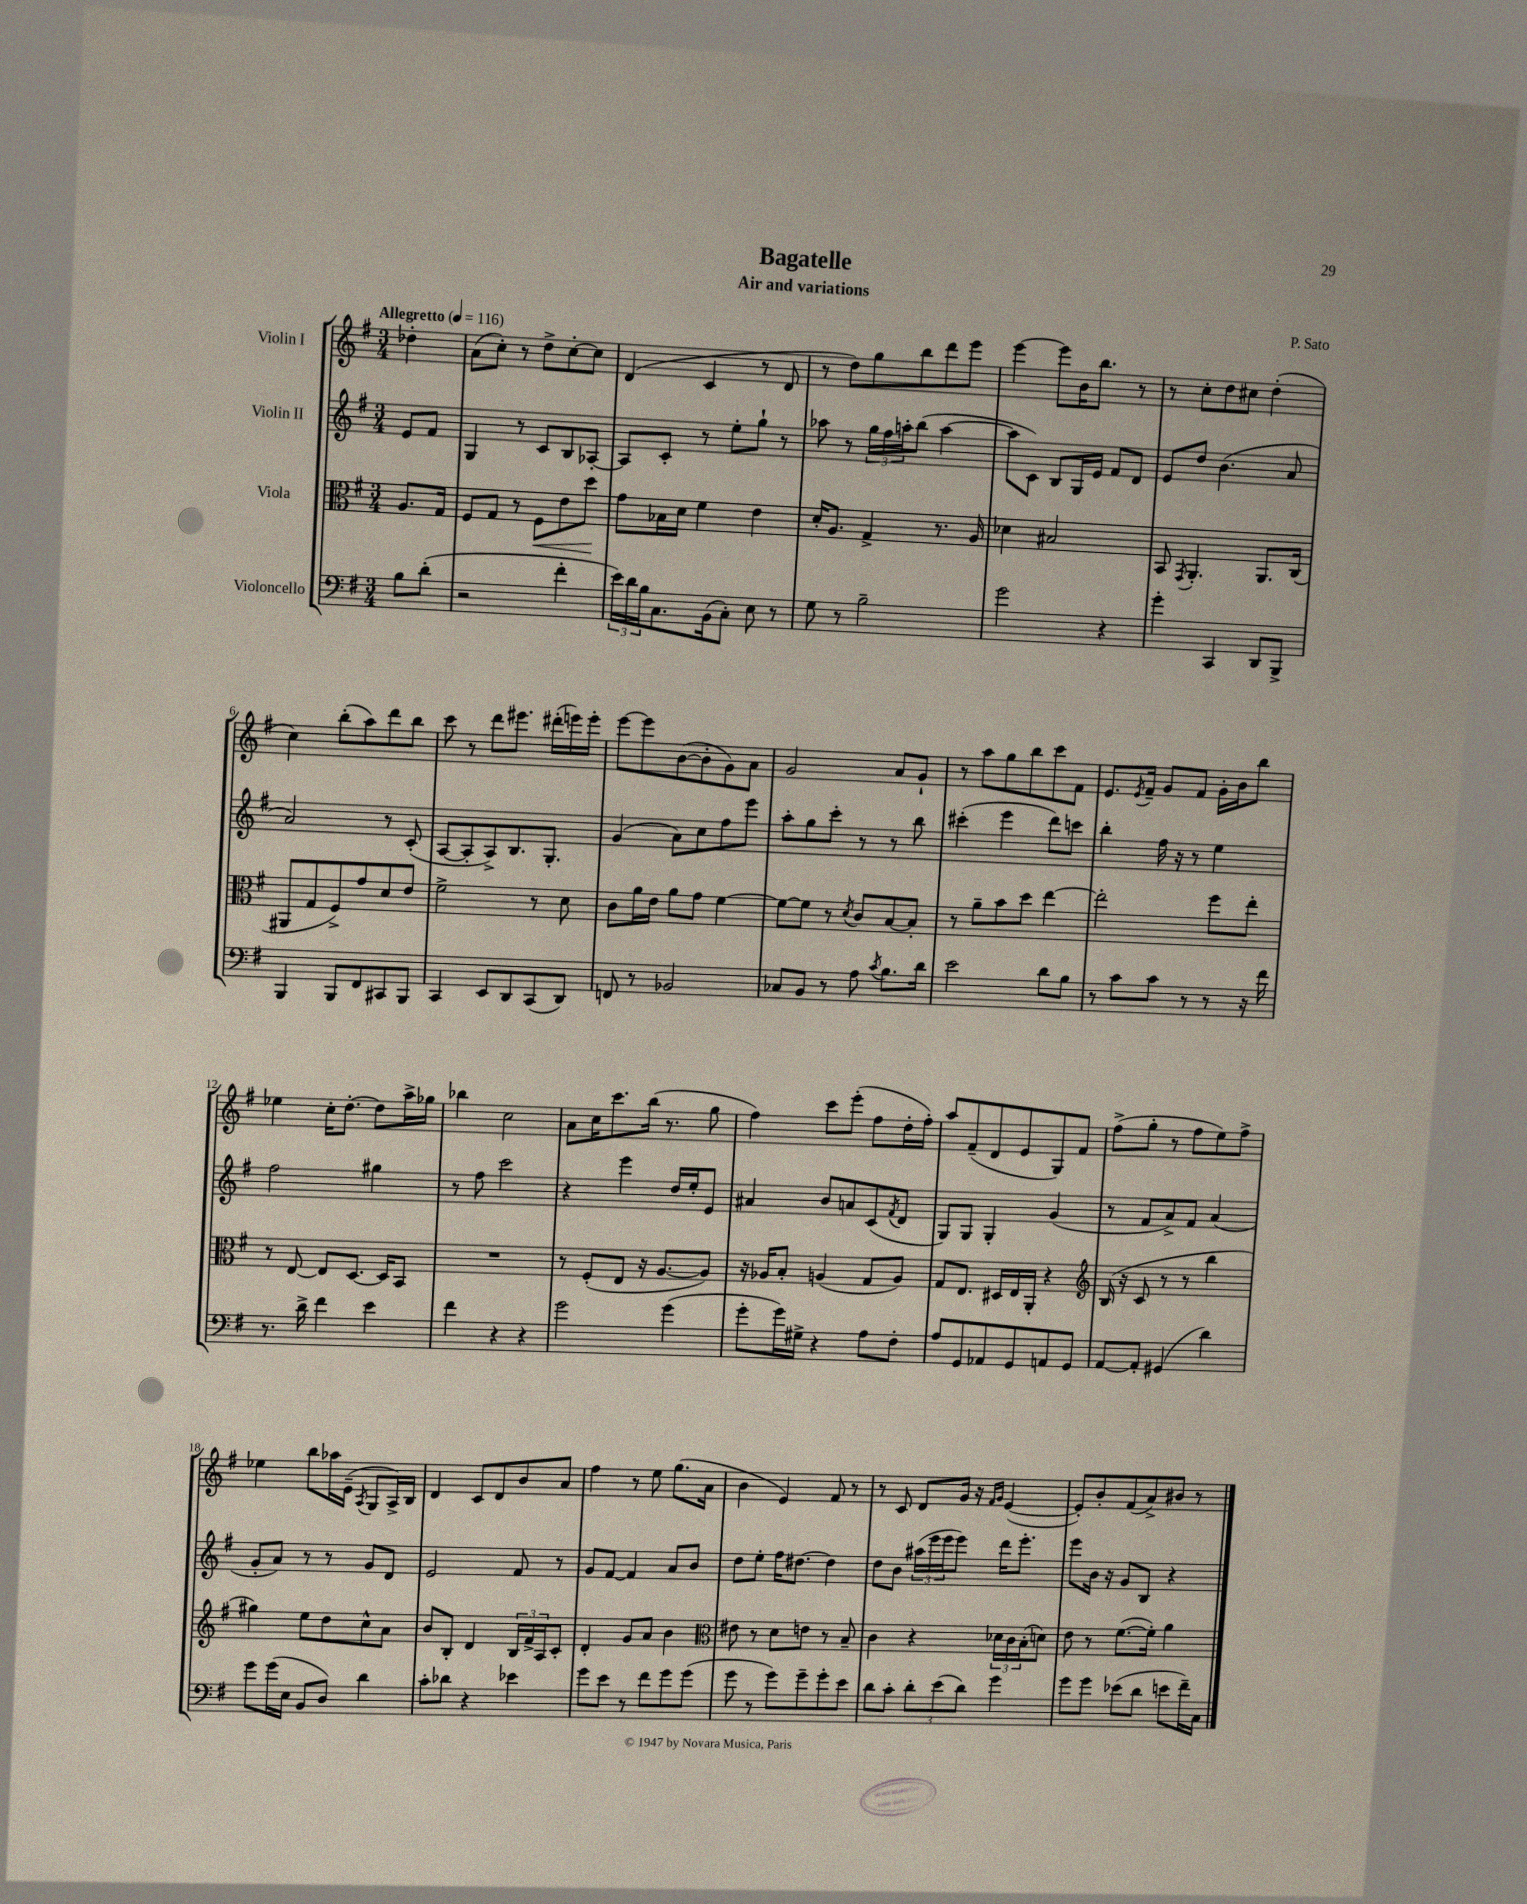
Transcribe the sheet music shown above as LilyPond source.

\header { title = "Bagatelle" composer = "P. Sato" subtitle = "Air and variations" }
<<
\new StaffGroup <<
\new Staff = "s0" \with { instrumentName = "Violin I" } {
    \clef treble \key g \major \numericTimeSignature \time 3/4 \partial 4 \tempo "Allegretto" 4 = 116
    des''4-. |
    a'8( c''8-.) r8 d''8-> c''8~-. c''8 |
    d'4( c'4 r8 d'8 |
    r8 d''8) g''8 b''8 d'''8 e'''8 |
    e'''4~ e'''8 b'16 b''8. r8 |
    r8 c''8-. d''8 cis''8 d''4-.( |
    c''4) b''8-.( a''8) d'''8 b''8 |
    c'''8 r8 d'''8 eis'''8. dis'''16-.( e'''16) e'''16-. |
    e'''8~ e'''8 b'8~( b'8-. g'8) a'8 |
    g'2 a'8 g'8-! |
    r8 a''8 g''8 b''8 c'''8 fis'8 |
    e'8. \acciaccatura { e'8 } fis'16-- g'8 fis'8 g'16-. b'16 b''8 |
    ees''4 c''16-. d''8.~-. d''8 a''16-> ges''16 |
    bes''4 c''2 |
    a'8 c''16 c'''8. b''16( r8. g''8 |
    fis''4) c'''8 e'''8-.( fis''8 d''16-. fis''16-.) |
    a''8 fis'8--( d'8 e'8 g8) fis'8 |
    fis''8->( g''8-. r8 fis''8 e''8) fis''8-> |
    ees''4 b''8 aes''16 e'16--( \acciaccatura { a8 } g8 a16->) b16 |
    d'4 c'8 d'8 b'8 a'8 |
    fis''4 r8 e''8 g''8.( a'16 |
    b'4 e'4) fis'8 r8 |
    r8 c'8 d'8 g'16 r16 \grace { fis'16 g'16 } e'4~( |
    e'8-.) b'8-. fis'8( a'8->) bis'8 r8 \bar "|." |
}
\new Staff = "s1" \with { instrumentName = "Violin II" } {
    \clef treble \key g \major \numericTimeSignature \time 3/4 \partial 4
    e'8 fis'8 |
    g4 r8 c'8 b8 aes8~-. |
    aes8 c'8-. r8 e''8-. g''8-! r8 |
    aes''8 r8 \tuplet 3/2 { g''16 fis''16 a''16-. } b''8( a''4~ |
    a''8 c'8) b8 g16 e'16 fis'8 d'8 |
    e'8 d''8 b'4.( a'8 |
    a'2) r8 c'8-.( |
    a8~ a8-. a8->) b8. g8.-. |
    g'4( a'8) c''8 fis''8 e'''8 |
    a''8-. g''8 c'''8-. r8 r8 b''8 |
    cis'''4-.( e'''4 d'''8) c'''8 |
    b''4-. fis''16 r16 r8 e''4 |
    fis''2 gis''4 |
    r8 fis''8 c'''2 |
    r4 e'''4 d''16 e''16-. e'8 |
    ais'4 b'8 a'8 c'8( \acciaccatura { fis'8 } d'8 |
    g8) g8 g4-. g'4( |
    r8 fis'8 a'8->) fis'8 a'4( |
    g'8-. a'8) r8 r8 g'8 d'8 |
    e'2 fis'8 r8 |
    g'8 fis'8~ fis'4 a'8 b'8 |
    d''8 e''8-. fis''16 dis''8.~ dis''4 |
    d''8 b'8 \tuplet 3/2 { ais''16( e'''16 e'''16 } e'''8) d'''16 e'''8.-. |
    e'''8 b'16 r16 g'8 b8 r4 \bar "|." |
}
\new Staff = "s2" \with { instrumentName = "Viola" } {
    \clef alto \key g \major \numericTimeSignature \time 3/4 \partial 4
    a8. g16 |
    fis8 g8 r8 fis8\< e'8 d''8\! |
    g'8 bes16 d'16 fis'4 e'4 |
    d'16-. a8. g4-> r8. a16 |
    des'4 bis2 |
    b,8 \acciaccatura { g,8 } a,4.-. a,8. c16( |
    ais,8 g8 fis8->) g'8 d'8 e'8 |
    fis'2-> r8 d'8 |
    c'8 a'16 e'16 a'8 g'8 fis'4~ |
    fis'8~ fis'8 r8 \acciaccatura { d'8 } c'8 b8~ b8-. |
    r8 a'8-- b'8 d''8 e''4~ |
    e''2-. fis''8 e''8-. |
    r8 e8~ e8 d8.~ d16 b,8 |
    R2. |
    r8 fis8-.( e8 r16 a8.~ a8) |
    r16 aes16 b8-. a4( g8 a8) |
    g8 e8. dis16 e16 a,16-. r4 |
    \clef treble b16( r16 c'8 r8 r8 b''4 |
    gis''4) e''8 d''8 c''8-^ a'8 |
    b'8 b8-. d'4 \tuplet 3/2 { b16 fis'16-> a16 } c'8-. |
    d'4-. g'8 a'8 b'4 |
    \clef alto eis'8 r8 d'8 e'8 r8 b8-- |
    c'4 r4 \tuplet 3/2 { des'16 c'16 b16-.( } d'8) |
    e'8 r8 fis'8.~( fis'16-.) a'4 \bar "|." |
}
\new Staff = "s3" \with { instrumentName = "Violoncello" } {
    \clef bass \key g \major \numericTimeSignature \time 3/4 \partial 4
    b8 d'8-.( |
    r2 fis'4-. |
    \tuplet 3/2 { e'16) d'16 b16 } c8. b,16( c8-.) e8 r8 |
    g8 r8 b2-- |
    g'2 r4 |
    g'4-. c,4 d,8 b,,8-> |
    b,,4 b,,8 fis,8 cis,8 b,,8 |
    c,4 e,8 d,8 c,8( d,8) |
    f,8 r8 bes,2 |
    ces8 b,8 r8 a8 \acciaccatura { c'8 } b8. d'16 |
    e'2 d'8 b8 |
    r8 c'8 c'8 r8 r8 r16 fis'16 |
    r8. d'16-> fis'4 e'4 |
    fis'4 r4 r4 |
    g'2 g'4( |
    g'8-. g'16) gis16-> r4 a8 fis8-. |
    a8 g,8 aes,8 g,8 a,8 g,8 |
    a,8~ a,8-. gis,4( d'4) |
    g'8 g'16( e16 b,8 d8) d'4 |
    c'8-. des'8 r4 ees'4 |
    g'8 e'8 r8 fis'8 g'8 g'8( |
    g'8 r8 g'8) g'8-- g'8-. e'8 |
    d'8 c'8-. \tuplet 3/2 { d'8-. e'8( d'8) } g'4 |
    g'8 g'8 ees'8( d'8 e'8 fis'16--) c16 \bar "|." |
}
>>
>>
